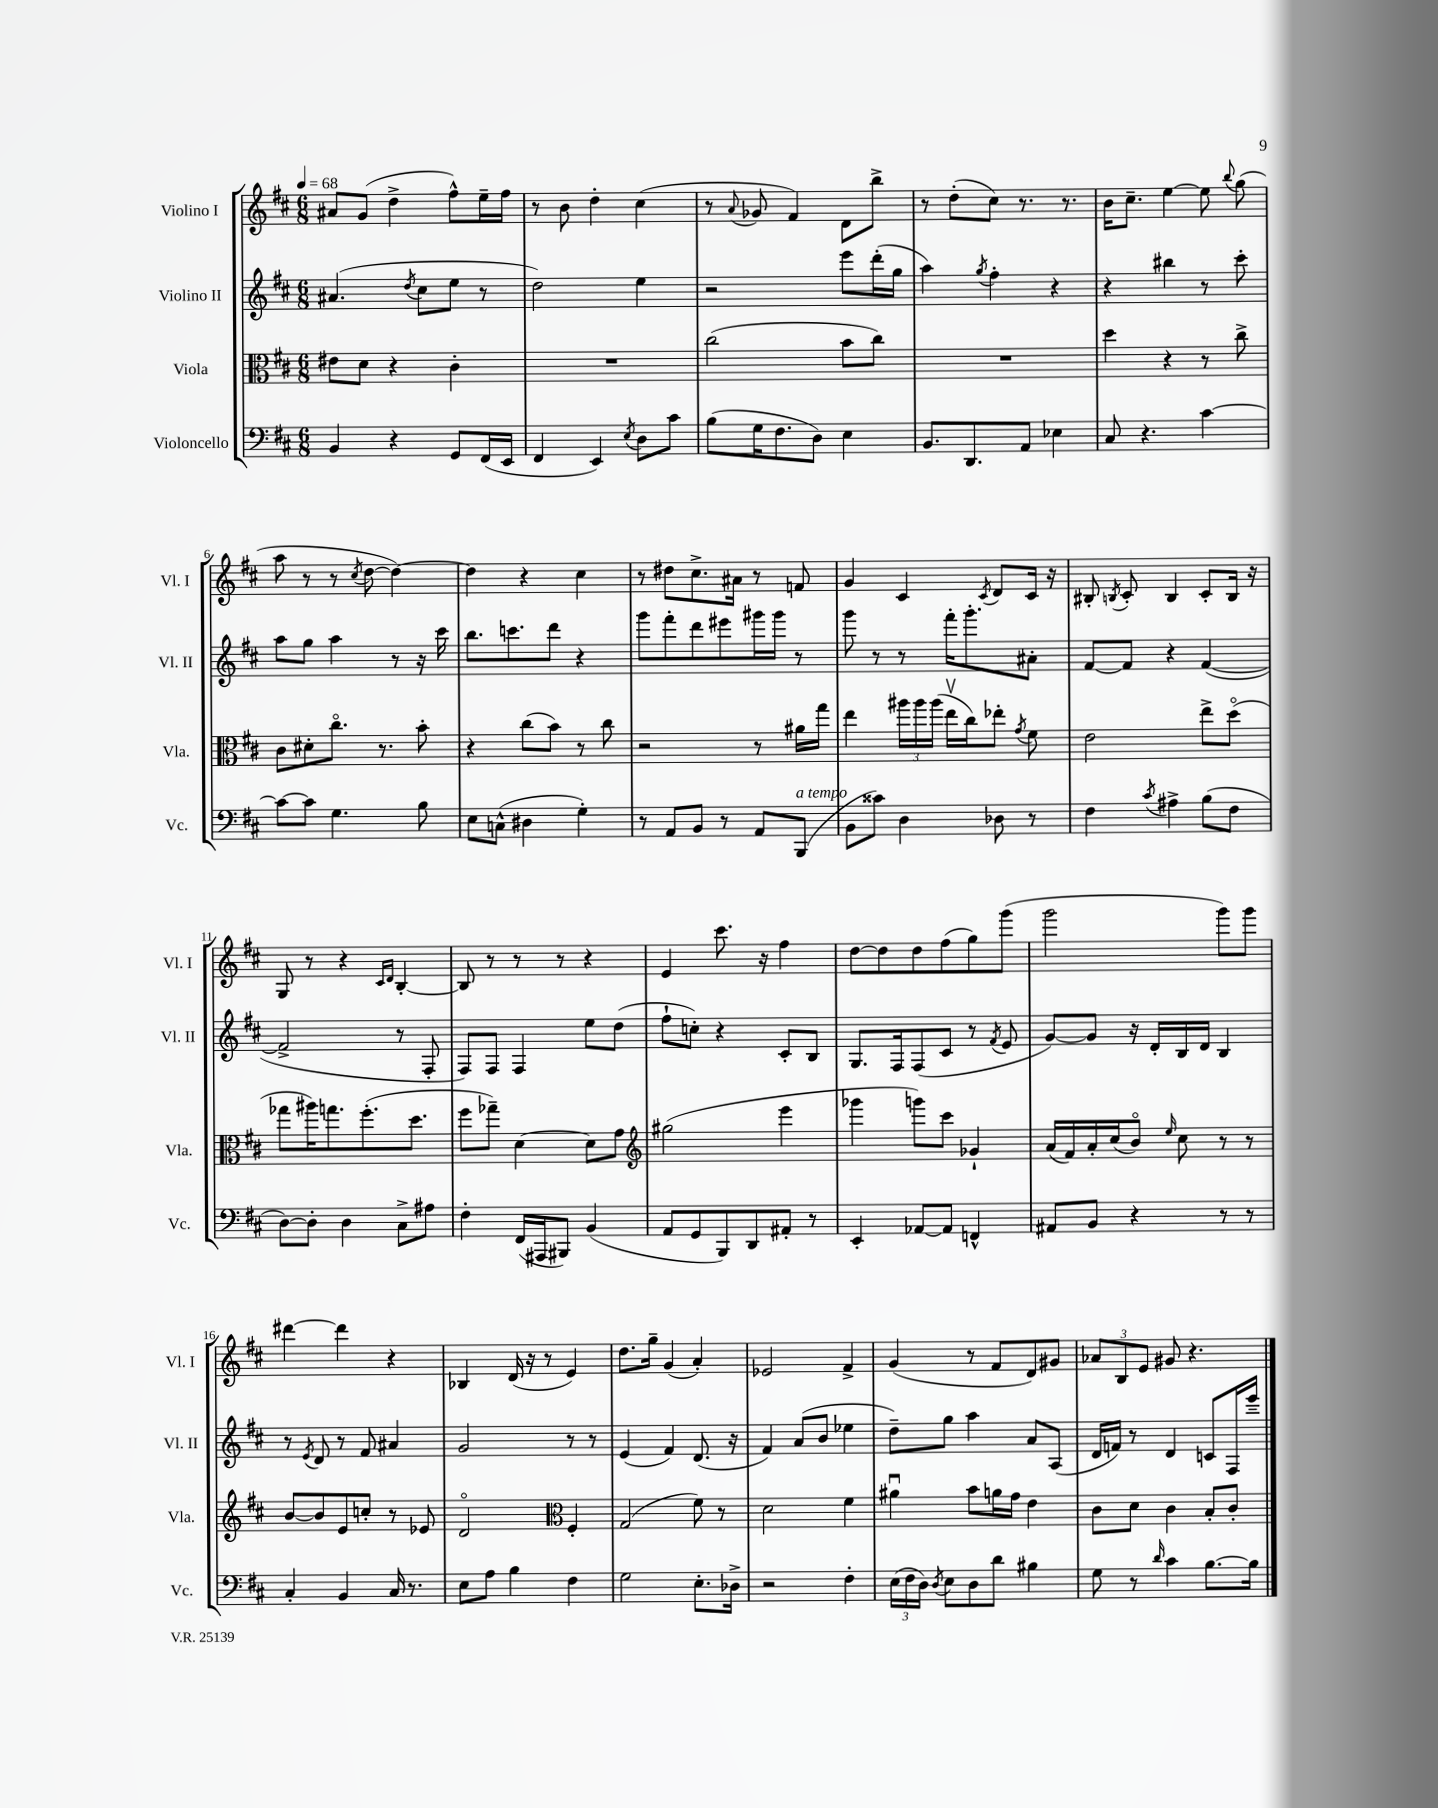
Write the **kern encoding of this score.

**kern	**kern	**kern	**kern
*staff4	*staff3	*staff2	*staff1
*clefF4	*clefC3	*clefG2	*clefG2
*k[f#c#]	*k[f#c#]	*k[f#c#]	*k[f#c#]
*M6/8	*M6/8	*M6/8	*M6/8
*MM68	*MM68	*MM68	*MM68
4BB/	8e#\L	(4.a#/	8a#/L
.	8d\J	.	(8g/J
4r	4r	.	4dd^\
.	.	8qdd/	.
.	.	8cc#\L	.
8GG/L	4c#'\	8ee\J	8ff#^^\L)
(16FF#/L	.	8r	16ee~\L
16EE/JJ	.	.	16ff#\JJ
=	=	=	=
4FF#/	2.r	2dd\)	8r
.	.	.	8b\
4EE/)	.	.	4dd'\
8qE/	.	.	.
8D\L	.	4ee\	(4cc#\
8c#\J	.	.	.
=	=	=	=
(8B\L	(2cc#\	2r	8r
.	.	.	8qqa/
16G\K	.	.	8g-/
8.F#\	.	.	.
.	.	.	4f#/)
8D\J)	.	.	.
4E\	8b\L	8eee\L	8d\L
.	8cc#\J)	(16ddd'\L	8bb^\J
.	.	16gg\JJ	.
=	=	=	=
8.BB/L	2.r	4aa\)	8r
.	.	.	(8dd'\L
8.DD/	.	.	.
.	.	8qgg/	.
.	.	4ff#'\	8cc#\J)
8AA/J	.	.	8.r
4E-\	.	4r	.
.	.	.	8.r
=	=	=	=
8C#/	4dd\	4r	16b\LK
.	.	.	8.cc#~\J
4.r	.	.	.
.	4r	4bb#\	[4ee\
[4c#\	8r	8r	8ee\]
.	.	.	8qqbb/
.	8cc#^\	8ccc#'\	(8gg\
=	=	=	=
8c#\_L	8c#\L	8aa\L	8aa\
8c#\]J	8d#'\	8gg\J	8r
4.G\	8.cc#o\J	4aa\	8r
.	.	.	8qcc#/
.	.	.	[8dd\
.	8.r	.	.
.	.	8r	4dd\_)
8B\	8b'\	16r	.
.	.	16ccc#\	.
=	=	=	=
8E\L	4r	8.bb\L	4dd\]
(8C^^\J	.	.	.
.	.	8.ccc\	.
4D#\	(8cc#\L	.	4r
.	8b\J)	8ddd\J	.
4G'\)	8r	4r	4cc#\
.	8cc#\	.	.
=	=	=	=
8r	2r	8ggg\L	8r
8AA/L	.	8fff#'\	8dd#\L
8BB/J	.	8ddd\	8.cc#^\
8r	.	8eee#\	.
.	.	.	16a#\Jk
8AA/L	8r	16ggg#\L	8r
.	.	16ggg#\JJ	.
(8BBB/J	16a#\LL	8r	8f/
.	16gg\JJ	.	.
=	=	=	=
8BB\L	4ee\	8ggg\	4g/
8c##\J)	.	8r	.
4D\	24aa#\LL	8r	4c#/
.	24aa#\	.	.
.	(24aa#\JJ	.	.
.	16eev\LL	16fff#'\LK	.
.	16cc#\J)	8.ggg'\	.
.	.	.	8qc#/
8D-\	8ee-'\J	.	8d/L
.	8qg/	.	.
8r	8f#\	8a#'\J	16c#/Jk
.	.	.	16r
=	=	=	=
4F#\	2e\	[8f#/L	8B#'/
.	.	.	8qB/
.	.	8f#/]J	8c#'/
8qc#/	.	.	.
4A#^\	.	4r	4B/
(8B\L	8ee^\L	([4f#/	8c#'/L
8F#\J	(8ddo\J	.	16B/Jk
.	.	.	16r
=	=	=	=
[8D\L)	8gg-\L	2f#^/]	8G/
8D'\]J	16aa#\K)	.	8r
.	8.gg\	.	.
4D\	.	.	4r
.	(8.ff#'\	.	.
.	.	.	16qqc#/LL
.	.	.	16qqd/JJ
8C#^\L	.	8r	[4B'/
.	8.dd\J	.	.
8A#\J	.	8F#'/	.
=	=	=	=
4F#'\	8ff#\L	8F#/L)	8B/]
.	8gg-~\J)	8F#/J	8r
(16FF#/LL	[4d\	4F#/	8r
16AAA#/J	.	.	.
8BBB#/J)	.	.	8r
(4BB/	8d\]L	8ee\L	4r
.	8g\J	(8dd\J	.
=	=	=	=
*	*clefG2	*	*
8AA/L	(2gg#\	8ff#`\L	4e/
8GG/	.	8cc'\J)	.
8BBB/)	.	4r	8.ccc#\
8DD/	.	.	.
.	.	.	16r
8AA#'/J	4eee\	8c#'/L	4ff#\
8r	.	8B/J	.
=	=	=	=
4EE'/	4ggg-\	8.G/L	[8dd\L
.	.	.	8dd\]
.	.	16F#/k	.
[8AA-/L	8ggg\L)	(8F#/	8dd\
8AA-/]J	8ccc#\J	8c#/J	(8ff#\
4FF^^/	4g-`/	8r	8gg\)
.	.	8qf#/	.
.	.	8e/	(8ggg\J
=	=	=	=
8AA#/L	(16a/LL	[8g/L)	2ggg\
.	16f#/)	.	.
8BB/J	16a'/	8g/]J	.
.	(16cc#/J	.	.
4r	8bo/J)	16r	.
.	.	16d'/LL	.
.	16qqee/	.	.
.	8cc#\	16B/	.
.	.	16d/JJ	.
8r	8r	4B/	8ggg\L)
8r	8r	.	8ggg\J
=	=	=	=
4C#'/	[8b/L	8r	[4ddd#\
.	.	8qe/	.
.	8b/]	8d/	.
4BB/	8e/	8r	4ddd#\]
.	8cc'/J	8f#/	.
16C#/	8r	4a#/	4r
8.r	.	.	.
.	8e-/	.	.
=	=	=	=
8E\L	2do/	2g/	4B-/
8A\J	.	.	.
4B\	.	.	(16d/
.	.	.	16r
.	.	.	8r
*	*clefC3	*	*
4F#\	4F#'/	8r	4e/)
.	.	8r	.
=	=	=	=
2G\	(2G/	(4e/	8.dd\L
.	.	.	16gg~\Jk
.	.	4f#/)	(4g/
8.E'\L	8f#\)	(8.d/	4a'/)
.	8r	.	.
16D-^\Jk	.	16r	.
=	=	=	=
2r	2d\	4f#/)	2e-/
.	.	(8a/L	.
.	.	8b/J	.
4F#'\	4f#\	4ee-\	4f#^/
=	=	=	=
(24E\LL	4a#u\	8dd~\L)	(4g/
24F#\	.	.	.
24D\JJ)	.	.	.
8qD/	.	.	.
8E\L	.	8gg\J	.
8D\	8b\L	4aa\	8r
8d\J	16a\L	.	8f#/L
.	16g\JJ	.	.
4B#\	4e\	8a/L	8d/)
.	.	(8A/J	8g#/J
=	=	=	=
8G\	8c#\L	16d/LL	12a-/L
.	.	16f/JJ)	.
.	.	.	12B/
8r	8d\J	8r	.
.	.	.	12e/J
16qqd/	.	.	.
4c#\	4c#\	4d/	8g#/
.	.	.	4.r
[8.B\L	8B'/L	8c/L	.
.	8c#'/J	16F#/L	.
16B\]Jk	.	16eee~/JJ	.
==	==	==	==
*-	*-	*-	*-
